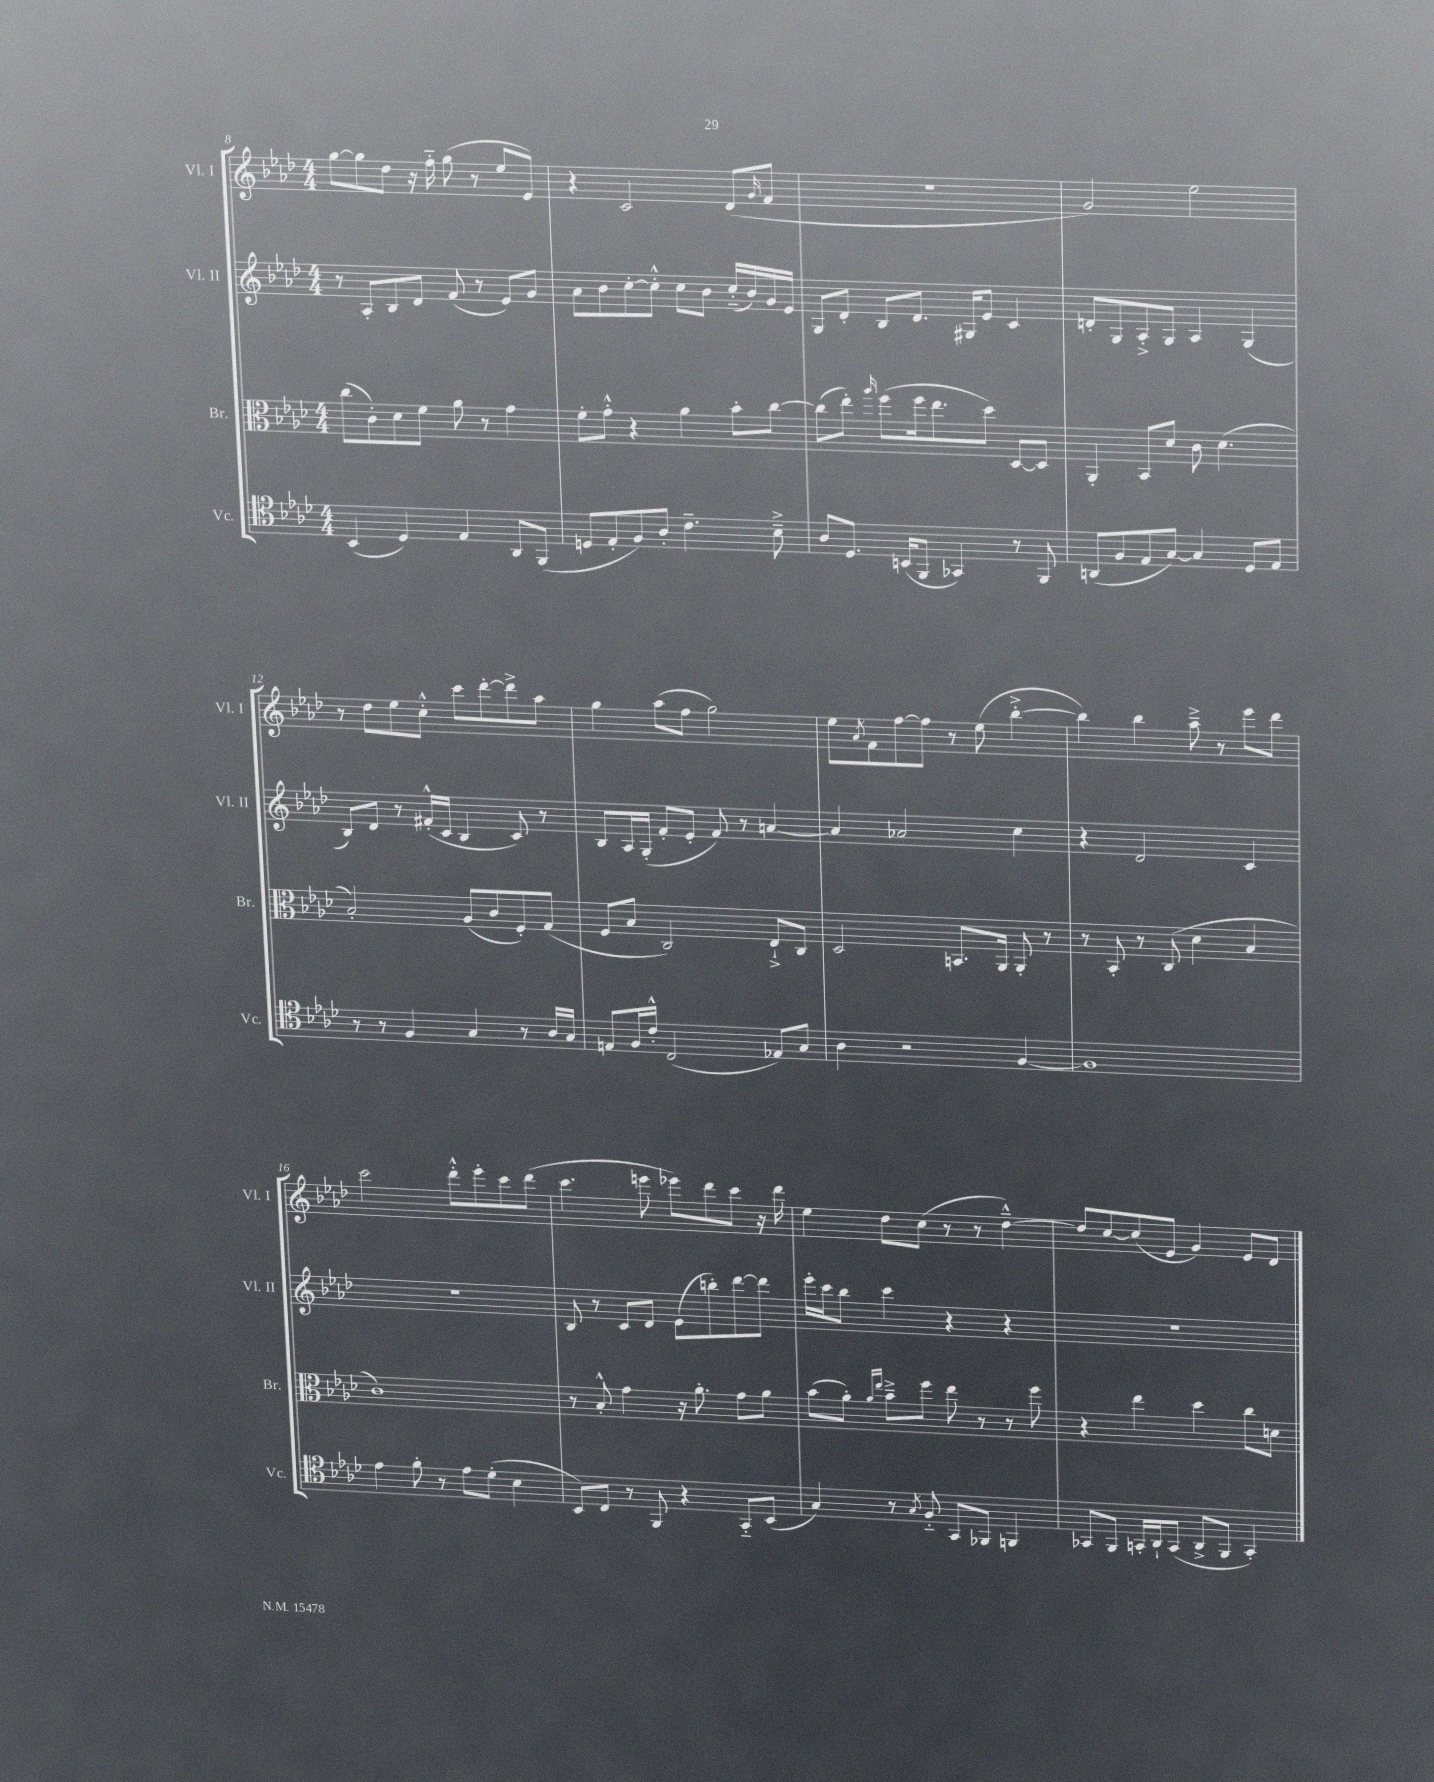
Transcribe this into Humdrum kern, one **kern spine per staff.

**kern	**kern	**kern	**kern
*part4	*part3	*part2	*part1
*staff4	*staff3	*staff2	*staff1
*I"Vc.	*I"Br.	*I"Vl. II	*I"Vl. I
*I'Vc.	*I'Br.	*I'Vl. II	*I'Vl. I
*clefC4	*clefC3	*clefG2	*clefG2
*k[b-e-a-d-]	*k[b-e-a-d-]	*k[b-e-a-d-]	*k[b-e-a-d-]
*M4/4	*M4/4	*M4/4	*M4/4
=8	=8	=8	=8
(4BB-/	(8cc\L	8r	[8gg\L
.	8c'\)	8A-'/L	8gg\]
4D-/)	8d-\	8B-/	8dd-\J
.	8f\J	8d-/J	16r
.	.	.	16ff\
4E-/	8a-\	(8f/	(8gg\
.	8r	8r	8r
8AA-/L	4g\	8e-/L)	8ee-/L
(8FF/J	.	8g/J	8e-/J)
=9	=9	=9	=9
8Dn/L	8f'\L	8a-\L	4r
8E-'/	8g'^^\J	8b-\	.
8F/)	4r	[8cc'\	2c/
8A-'/J	.	8cc'^^\J]	.
4.c~\	4a-\	8cc\L	.
.	.	8b-\J	.
.	8b-'\L	(16cc/LL	(8d-/L
.	.	16b-/)	.
.	.	.	16qqg/
8B-~^\	[8cc\J	16g/	8f/J
.	.	16e-/JJ	.
=10	=10	=10	=10
8A-/L	(8cc\L]	8G/L	1r
8.D-/J	8ee-'\J)	8d-'/J	.
.	16qqaa-/	.	.
.	(8ff\L	8B-/L	.
(16BBn/KL	.	.	.
8FF/J	16ff\k	8.d-/J	.
.	8.ee-\	.	.
4GG-X/)	.	.	.
.	.	16G#X/KL	.
.	8dd-\J)	8e-/J	.
8r	[8D-/L	4c/	.
8FF/	8D-/J]	.	.
=11	=11	=11	=11
(8AAn/L	4AA-'/	8dn'/L	2g/)
8F/	.	8G/	.
8E-/	8BB-/L	8A-'^/	.
[8G/J)	8d-/J	8G/J	.
4G/]	8c\	4A-/	2ee-\
.	(4.d-\	.	.
8D-/L	.	(4G/	.
8E-/J	.	.	.
!!LO:LB:g=z
=12	=12	=12	=12
8r	2B-'/)	8B-/L)	8r
8r	.	8d-/J	8dd-\L
4F/	.	8r	8ee-\
.	.	(16f#X'^^/LL	8cc'^^\J
.	.	16c/JJ	.
4G/	(8A-/L	4B-/	8ccc\L
.	8c/	.	[8ddd-'\
8r	8F'/)	8c/)	8ddd-^\]
16A-/LL	(8G/J	8r	8aa-\J
16G/JJ	.	.	.
=13	=13	=13	=13
8En/L	8F/L	8B-/L	4gg\
16F/L	8B-/J	16A-/L	.
16c'^^/JJ	.	(16G'/JJ	.
(2C/	2C/)	8f'/L	(8aa-\L
.	.	8e-'/J	8ff\J
.	.	8f/)	2gg\)
.	.	8r	.
8E-X/L)	8E-`^/L	[4an/	.
8G/J	8C/J	.	.
=14	=14	=14	=14
4A-\	2D-/	4a/]	8ee-\L
.	.	.	8qa-/
.	.	.	8f\
2r	.	2a-X/	[8ff\
.	.	.	8ff\J]
.	8.BBn/L	.	8r
.	.	.	(8ee-\
.	16AA-/Jk	.	.
[4F/	8AA-'/	4cc\	[4bb-'^\
.	8r	.	.
=15	=15	=15	=15
1F]	8r	4r	4bb-\])
.	8BB-'/	.	.
.	8r	2d-/	4bb-\
.	(8C/	.	.
.	4d-\	.	8aa-~^\
.	.	.	8r
.	4B-/	4c/	8eee-\L
.	.	.	8ddd-\J
!!LO:LB:g=z
=16	=16	=16	=16
4e-\	1c)	1r	2ccc\
8f'\	.	.	.
8r	.	.	.
8e-\L	.	.	8ddd-'^^\L
(8d-'\J	.	.	8eee-'\
4B-\	.	.	8ccc\
.	.	.	(8ddd-\J
=17	=17	=17	=17
8BB-/L)	8r	8B-/	4.ccc\
8C/J	8B-'^^/	8r	.
8r	4g\	8c/L	.
8FF/	.	8d-/J	8eeen\
4r	16r	(8e-\L	8eee-X\L)
.	8.a-'\	.	.
.	.	8bbn'\)	8ddd-\
8GG/L	8g\L	[8ddd-\	8ccc\J
(8BB-/J	8a-\J	8ddd-\J]	16r
.	.	.	16ddd-\
=18	=18	=18	=18
4G/)	(8b-\L	16eee-'\LL	4ee-\
.	.	16ccc\J	.
.	8a-'\J)	8bb-\J	.
.	16qqa-/LL	.	.
.	16qqee-/JJ	.	.
8r	8b-~^\L	4ccc\	8dd-\L
8qG/	.	.	.
8F/	8ff\J	.	(8cc\J
8GG/L	8ee-\	4r	8r
8FF-X/J	8r	.	8r
4FFn/	8r	4r	[4dd-~^^\)
.	8ff\	.	.
=19	=19	=19	=19
8GG-X/L	4r	1r	8dd-/L]
8FF/J	.	.	[8cc/
16GGn'/LL	4ee-\	.	(8cc/]
16AA-`/J	.	.	.
(8GG/J	.	.	8e-/J
8AA-^/L	4dd-\	.	4g/)
8FF/J	.	.	.
4GG'/)	8cc\L	.	8e-/L
.	8dn\J	.	8d-/J
==	==	==	==
*-	*-	*-	*-
